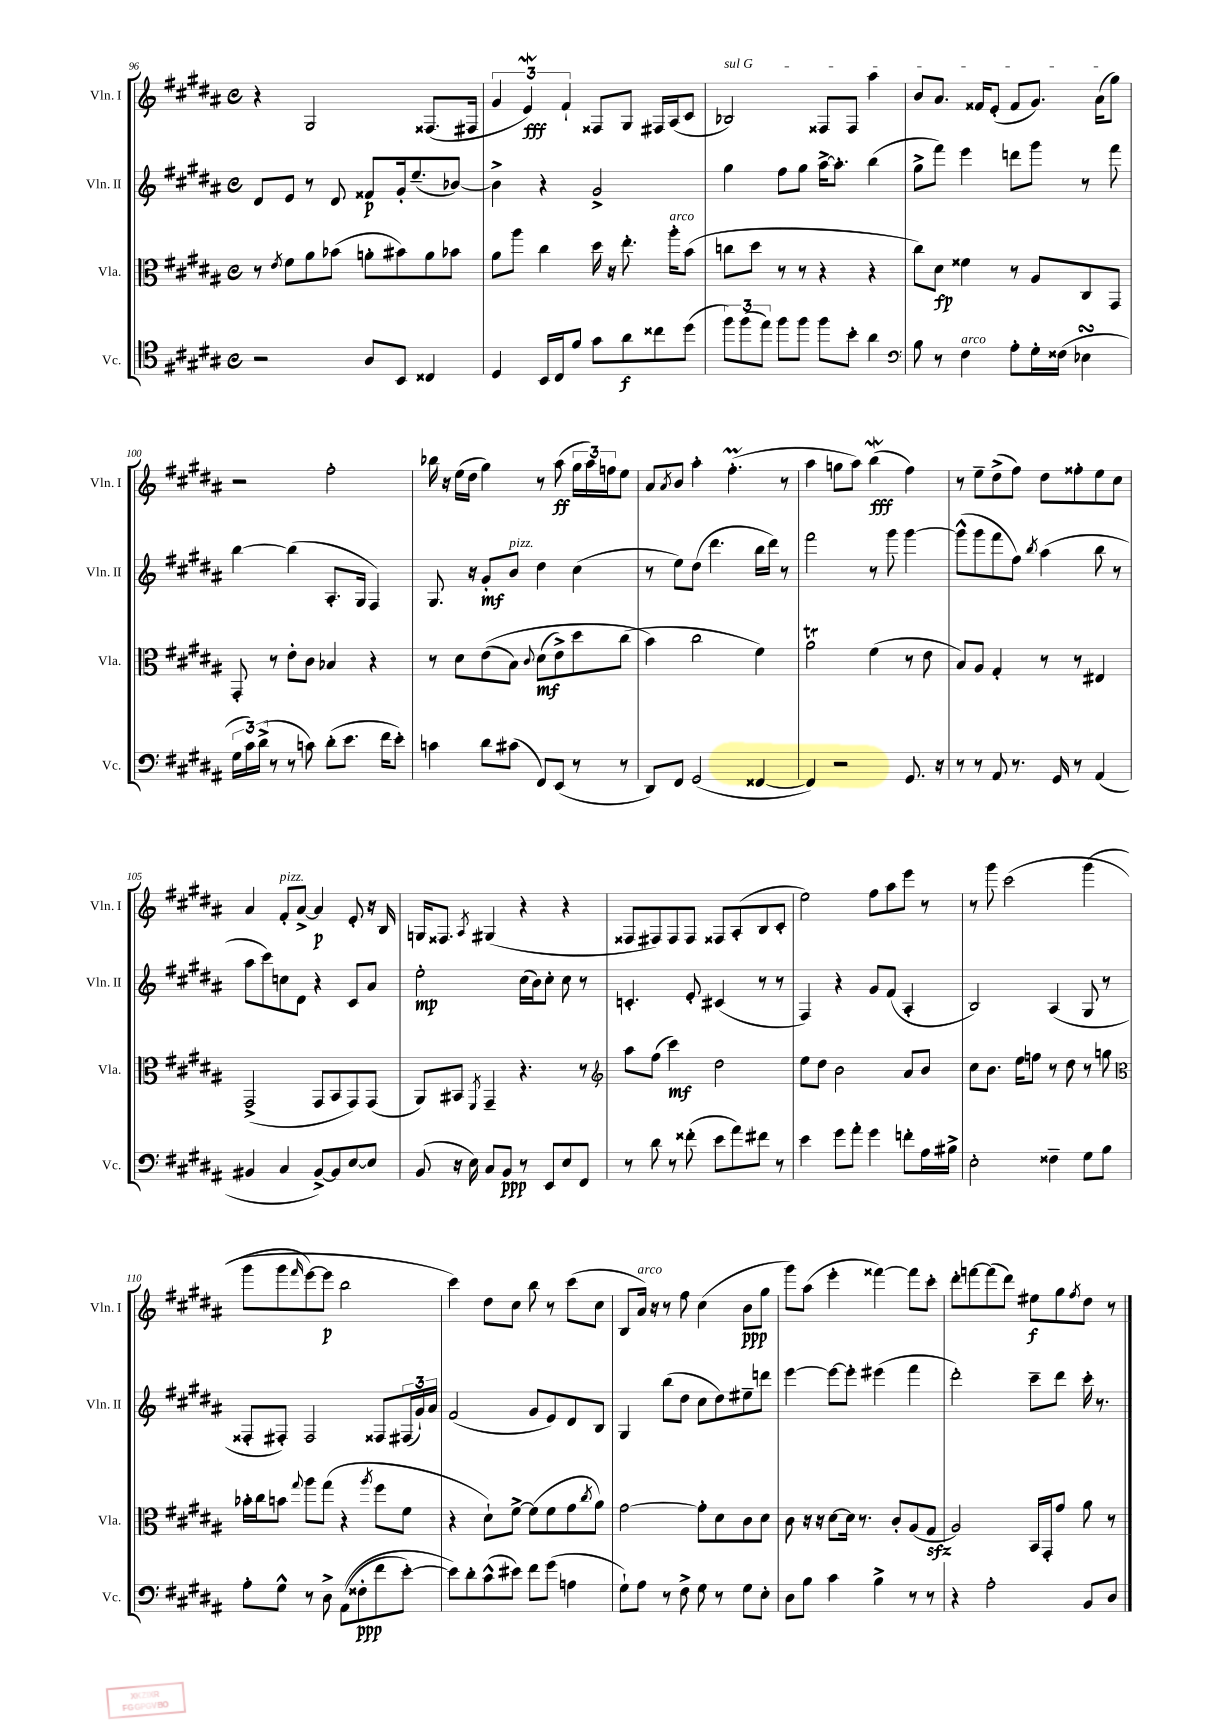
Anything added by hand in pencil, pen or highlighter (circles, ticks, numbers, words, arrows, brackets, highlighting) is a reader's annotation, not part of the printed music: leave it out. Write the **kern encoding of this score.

**kern	**dynam	**kern	**dynam	**kern	**dynam	**kern	**dynam
*part4	*part4	*part3	*part3	*part2	*part2	*part1	*part1
*staff4	*staff4	*staff3	*staff3	*staff2	*staff2	*staff1	*staff1
*I"Vc.	*	*I"Vla.	*	*I"Vln. II	*	*I"Vln. I	*
*I'Vc.	*	*I'Vla.	*	*I'Vln. II	*	*I'Vln. I	*
*clefC4	*	*clefC3	*	*clefG2	*	*clefG2	*
*k[f#c#g#d#a#]	*	*k[f#c#g#d#a#]	*	*k[f#c#g#d#a#]	*	*k[f#c#g#d#a#]	*
*M4/4	*	*M4/4	*	*M4/4	*	*M4/4	*
*met(c)	*	*met(c)	*	*met(c)	*	*met(c)	*
=96	=96	=96	=96	=96	=96	=96	=96
2r	.	8r	.	8d#/L	.	4r	.
.	.	8qe/	.	.	.	.	.
.	.	8f#\L	.	8e/J	.	.	.
.	.	8a#\	.	8r	.	2G#/	.
.	.	(8b-X\J	.	8d#/	.	.	.
8A#/L	.	8an'\L	.	8f##X/L	p	.	.
8BB/J	.	8b#X\)	.	16g#'/k	.	.	.
.	.	.	.	(8.ee~/	.	.	.
4C##X/	.	8a\	.	.	.	(8.F##X/L	.
.	.	8b-X\J	.	[8b-X/J)	.	.	.
.	.	.	.	.	.	16F#X/Jk	.
=97	=97	=97	=97	=97	=97	=97	=97
4D#/	.	8a#\L	.	4b-^\]	.	6g#/	.
.	.	8aa#\J	.	.	.	.	.
.	.	.	.	.	.	6ew/)	fff
16BB/LL	.	4cc#\	.	4r	.	.	.
16C#/J	.	.	.	.	.	.	.
.	.	.	.	.	.	6f#`/	.
8f#/J	.	.	.	.	.	.	.
8g#\L	.	16dd#\	.	2g#^/	.	8F##X/L	.
.	.	16r	.	.	.	.	.
8a#\	f	8.ee'\	.	.	.	8G#/J	.
8cc##X\	.	.	.	.	.	16F#X/LL	.
!	!	!LO:TX:a:i:t=arco	!	!	!	!	!
.	.	16aa#'\KL	.	.	.	(16A#/J	.
(8dd#\J	.	(8b\J	.	.	.	8c#/J	.
=98	=98	=98	=98	=98	=98	=98	=98
!	!	!	!	!	!	!LO:TX:a:i:t=sul G	!
12ff#\L)	.	8ccn\L	.	4gg#\	.	2B-X/)	.
(12ff#\	.	.	.	.	.	.	.
.	.	8dd#\J	.	.	.	.	.
12ee\J)	.	.	.	.	.	.	.
8ff#\L	.	8r	.	8ff#\L	.	.	.
8ff#\J	.	8r	.	8gg#\J	.	.	.
8ff#\L	.	4r	.	[16aa#^\KL	.	8F##X/L	.
.	.	.	.	8.aa#'\J]	.	.	.
8b'\J	.	.	.	.	.	8F##/J	.
4a#\	.	4r	.	(4bb\	.	4aa#\	.
=99	=99	=99	=99	=99	=99	=99	=99
*clefF4	*	*	*	*	*	*	*
8B\	.	8cc#\L)	.	8gg#^\L	.	8b/L	.
8r	.	8d#\J	fp	8fff#\J)	.	8.a#/J	.
!LO:TX:a:i:t=arco	!	!	!	!	!	!	!
4F#\	.	4f##X\	.	4eee\	.	.	.
.	.	.	.	.	.	16f##X/KL	.
.	.	.	.	.	.	(8e'/J	.
8A#'\L	.	8r	.	8dddn\L	.	8f##/L	.
16G#'\L	.	8A#/L	.	8ggg#\J	.	8.g#/J)	.
(16F##X\JJ	.	.	.	.	.	.	.
4E-XsSSs\	.	8C#/	.	8r	.	.	.
.	.	.	.	.	.	(16a#\KL	.
.	.	8GG#/J	.	8fff#\	.	8gg#\J)	.
!!LO:LB:g=z
=100	=100	=100	=100	=100	=100	=100	=100
24G#\LL	.	8GG#'/	.	[4bb\	.	2r	.
24c#\)	.	.	.	.	.	.	.
(24d#^\JJ	.	.	.	.	.	.	.
8r	.	8r	.	.	.	.	.
8r	.	8e'\L	.	(4bb\]	.	.	.
8cn\)	.	8c#\J	.	.	.	.	.
(8d#'\L	.	4B-X/	.	8.A#'/L	.	2ff#'\	.
8.e\J	.	.	.	.	.	.	.
.	.	.	.	16G#/Jk	.	.	.
.	.	4r	.	4F#/)	.	.	.
16f#\KL	.	.	.	.	.	.	.
8e'\J)	.	.	.	.	.	.	.
=101	=101	=101	=101	=101	=101	=101	=101
4cn\	.	8r	.	8.G#/	.	16bb-X\	.
.	.	.	.	.	.	16r	.
.	.	8d#\L	.	.	.	(16ee\LL	.
.	.	.	.	16r	.	16dd#\JJ	.
8d#\L	.	((8e\	.	8g#'/L	mf	4gg#\)	.
!	!	!	!	!LO:TX:a:i:t=pizz.	!	!	!
(8c#X\J	.	8B\J)	.	8b/J	.	.	.
.	.	8qqc#/	.	.	.	.	.
8FF#/L)	.	(8d#\L	mf	4dd#\	.	8r	.
(8EE/J	.	8e^\)	.	.	.	(8aa#\	ff
8r	.	8dd#\	.	(4cc#\	.	24gg#\LL	.
.	.	.	.	.	.	24aa#\)	.
.	.	.	.	.	.	24ffn\J	.
8r	.	(8cc#\J	.	.	.	8ee\J	.
=102	=102	=102	=102	=102	=102	=102	=102
8DD#/L)	.	4b\)	.	8r	.	8a#/L	.
.	.	.	.	.	.	8qa#/	.
8FF#/J	.	.	.	8ee\L)	.	8b/J	.
(2GG#/	.	2cc#\	.	(8dd#\J	.	4aa#'\	.
.	.	.	.	4.ddd#\	.	.	.
.	.	.	.	.	.	(4.ff#M'\	.
[4FF##X/	.	4f#\)	.	16bb\LL	.	.	.
.	.	.	.	16ddd#\JJ)	.	.	.
.	.	.	.	8r	.	8r	.
=103	=103	=103	=103	=103	=103	=103	=103
4FF##/])	.	2a#t\	.	2fff#\	.	4aa#\	.
2r	.	.	.	.	.	8ggn\L	.
.	.	.	.	.	.	8aa#\J)	.
.	.	(4f#\	.	8r	.	(4bbw\	fff
.	.	.	.	8ggg#\	.	.	.
8.GG#/	.	8r	.	[4ggg#\	.	4ff#\)	.
.	.	8e\	.	.	.	.	.
16r	.	.	.	.	.	.	.
=104	=104	=104	=104	=104	=104	=104	=104
8r	.	8B/L)	.	(8ggg#^^\L]	.	8r	.
8r	.	8A#/J	.	8ggg#\	.	8ee~\L	.
8AA#/	.	4G#'/	.	8fff#\	.	(8dd#^\	.
8.r	.	.	.	8ff#\J)	.	8ff#\J)	.
.	.	.	.	8qbb/	.	.	.
.	.	8r	.	(4aa#\	.	8dd#\L	.
16GG#/	.	.	.	.	.	.	.
8r	.	8r	.	.	.	8ff##X'\	.
(4AA#/	.	4E#X/	.	8bb\	.	8ee\	.
.	.	.	.	8r	.	8cc#\J	.
!!LO:LB:g=z
=105	=105	=105	=105	=105	=105	=105	=105
4BB#X/	.	(2GG#^/	.	8aa#\L	.	4a#/	.
.	.	.	.	8ccc#\)	.	.	.
!	!	!	!	!	!	!LO:TX:a:i:t=pizz.	!
4C#/	.	.	.	8ccn\	.	8f#'/L	.
.	.	.	.	8d#\J	.	[8a#^/J	.
[8BB#^/L)	.	8GG#/L	.	4r	.	4a#/]	p
8BB#/]	.	8BB/	.	.	.	.	.
[8E/	.	8GG#/)	.	8c#/L	.	8e'/	.
8E/J]	.	(8GG#/J	.	8a#/J	.	16r	.
.	.	.	.	.	.	16B/	.
=106	=106	=106	=106	=106	=106	=106	=106
(8BB/	.	8AA#/L)	.	2ee'\	mp	16Gn/KL	.
.	.	.	.	.	.	8.F##X/J	.
16r	.	8BB#X/J	.	.	.	.	.
16E\)	.	.	.	.	.	.	.
.	.	8qFF#/	.	.	.	8qA#/	.
8C#/L	.	4GG#~/	.	.	.	(4G#X/	.
8BB/J	ppp	.	.	.	.	.	.
8r	.	4.r	.	(16cc#\LL	.	4r	.
.	.	.	.	16b\J)	.	.	.
8EE/L	.	.	.	8cc#'\J	.	.	.
8E/	.	.	.	8cc#\	.	4r	.
8FF#/J	.	8r	.	8r	.	.	.
=107	=107	=107	=107	=107	=107	=107	=107
*	*	*clefG2	*	*	*	*	*
8r	.	8aa#\L	.	4.cn'/	.	8F##X/L	.
8d#\	.	(8ff#\J	.	.	.	8F#X/)	.
8r	.	4ccc#\)	mf	.	.	8F#/	.
(8f##X'\	.	.	.	8e'/	.	8F#/J	.
8e\L	.	2dd#\	.	(4c#X/	.	8F##X/L	.
8a#\)	.	.	.	.	.	(8A#'/	.
8f#X\J	.	.	.	8r	.	8B/	.
8r	.	.	.	8r	.	8c#'/J	.
=108	=108	=108	=108	=108	=108	=108	=108
4e\	.	8ee\L	.	4F#/)	.	2ee\)	.
.	.	8dd#\J	.	.	.	.	.
8g#\L	.	2b\	.	4r	.	.	.
8a#'\J	.	.	.	.	.	.	.
4g#\	.	.	.	8g#/L	.	8ff#\L	.
.	.	.	.	(8f#/J	.	8aa#\	.
8fn'\L	.	8a#/L	.	4A#'/	.	8eee\J	.
16A#\L	.	8b/J	.	.	.	8r	.
16B#X^\JJ	.	.	.	.	.	.	.
=109	=109	=109	=109	=109	=109	=109	=109
2E'\	.	8cc#\L	.	2B/)	.	8r	.
.	.	8.b\J	.	.	.	8ggg#\	.
.	.	.	.	.	.	(2ccc#\	.
.	.	16ee\KL	.	.	.	.	.
.	.	8ffn\J	.	.	.	.	.
4F##X~\	.	8r	.	(4A#/	.	.	.
.	.	8dd#\	.	.	.	.	.
8G#\L	.	8r	.	8G#/	.	(4ggg#\	.
8B\J	.	8ggn\	.	8r	.	.	.
!!LO:LB:g=z
=110	=110	=110	=110	=110	=110	=110	=110
*	*	*clefC3	*	*	*	*	*
8A#'\L	.	16b-X'\LL	.	8F##X'/L	.	8ggg#\L	.
.	.	16cc#\J	.	.	.	.	.
8G#^^\J	.	8bn\J	.	8F#X'/J)	.	8ggg#\	.
.	.	8qqgg#/	.	.	.	16qqfff#/	.
8r	.	8aa#\L	.	2F#/	.	[8eee\)	.
8D#^\	.	(8gg#\J	.	.	.	8eee\J]	p
((8AA#\L	.	4r	.	.	.	2bb\	.
8F##X'\	ppp	.	.	.	.	.	.
.	.	8qaa#/	.	.	.	.	.
8f#\	.	8ff#\L	.	8F##X/L	.	.	.
[8e'\J)	.	8f#\J	.	(24F#X/L	.	.	.
.	.	.	.	24g#`/)	.	.	.
.	.	.	.	24a#/JJ	.	.	.
=111	=111	=111	=111	=111	=111	=111	=111
8e\L])	.	4r	.	(2f#/	.	4ccc#\)	.
8d#'\	.	.	.	.	.	.	.
(8c#^^\	.	8d#`\L)	.	.	.	8dd#\L	.
8e#X\J)	.	[8f#^\J	.	.	.	8cc#\J	.
8f#\L	.	(8f#\L]	.	8g#/L	.	8bb\	.
(8g#\J	.	8f#\	.	8e/)	.	8r	.
4An\	.	8g#\	.	8d#/	.	(8ccc#\L	.
.	.	8qcc#/	.	.	.	.	.
.	.	8a#\J)	.	8B/J	.	8cc#\J	.
=112	=112	=112	=112	=112	=112	=112	=112
8G#`\L)	.	[2g#\	.	4G#/	.	8B/L	.
!	!	!	!	!	!	!LO:TX:a:i:t=arco	!
8A#\J	.	.	.	.	.	16a#/Jk)	.
.	.	.	.	.	.	16r	.
8r	.	.	.	(8bb\L	.	8r	.
8F#^\	.	.	.	8dd#\J	.	8ff#\	.
8G#\	.	8g#'\L]	.	8cc#\L	.	(4cc#\	.
8r	.	8d#\	.	8dd#\)	.	.	.
8G#\L	.	8c#\	.	8ee#X~\	.	8b\L	ppp
8E'\J	.	8d#\J	.	8dddn\J	.	8gg#\J	.
=113	=113	=113	=113	=113	=113	=113	=113
8D#\L	.	8c#\	.	[4eee\	.	8ggg#\L)	.
8B\J	.	16r	.	.	.	(8aa#\J	.
.	.	16r	.	.	.	.	.
4c#\	.	[8d#\L	.	8eee\L_	.	4eee'\	.
.	.	16d#\Jk]	.	8eee'\J]	.	.	.
.	.	8.r	.	.	.	.	.
4B^\	.	.	.	(4eee#X\	.	[4fff##X\)	.
.	.	8c#'/L	.	.	.	.	.
8r	.	(8A#/	.	4fff#\	.	8fff##\L]	.
8r	.	8G#zz/J	.	.	.	8ccc#'\J	.
=114	=114	=114	=114	=114	=114	=114	=114
4r	.	2A#/)	.	2ddd#'\)	.	8ddd#'\L	.
.	.	.	.	.	.	[8fffn\	.
2A#'\	.	.	.	.	.	(8fff\]	.
.	.	.	.	.	.	8ddd#\J)	.
.	.	16BB/LL	.	8ccc#~\L	.	8ee#X\L	f
.	.	16GG#'/J	.	.	.	.	.
.	.	8g#/J	.	8ddd#\J	.	8gg#\	.
.	.	.	.	.	.	8qff#/	.
8BB/L	.	8a#\	.	16ccc#'\	.	8dd#\J	.
.	.	.	.	8.r	.	.	.
8D#/J	.	8r	.	.	.	8r	.
==	==	==	==	==	==	==	==
*-	*-	*-	*-	*-	*-	*-	*-
